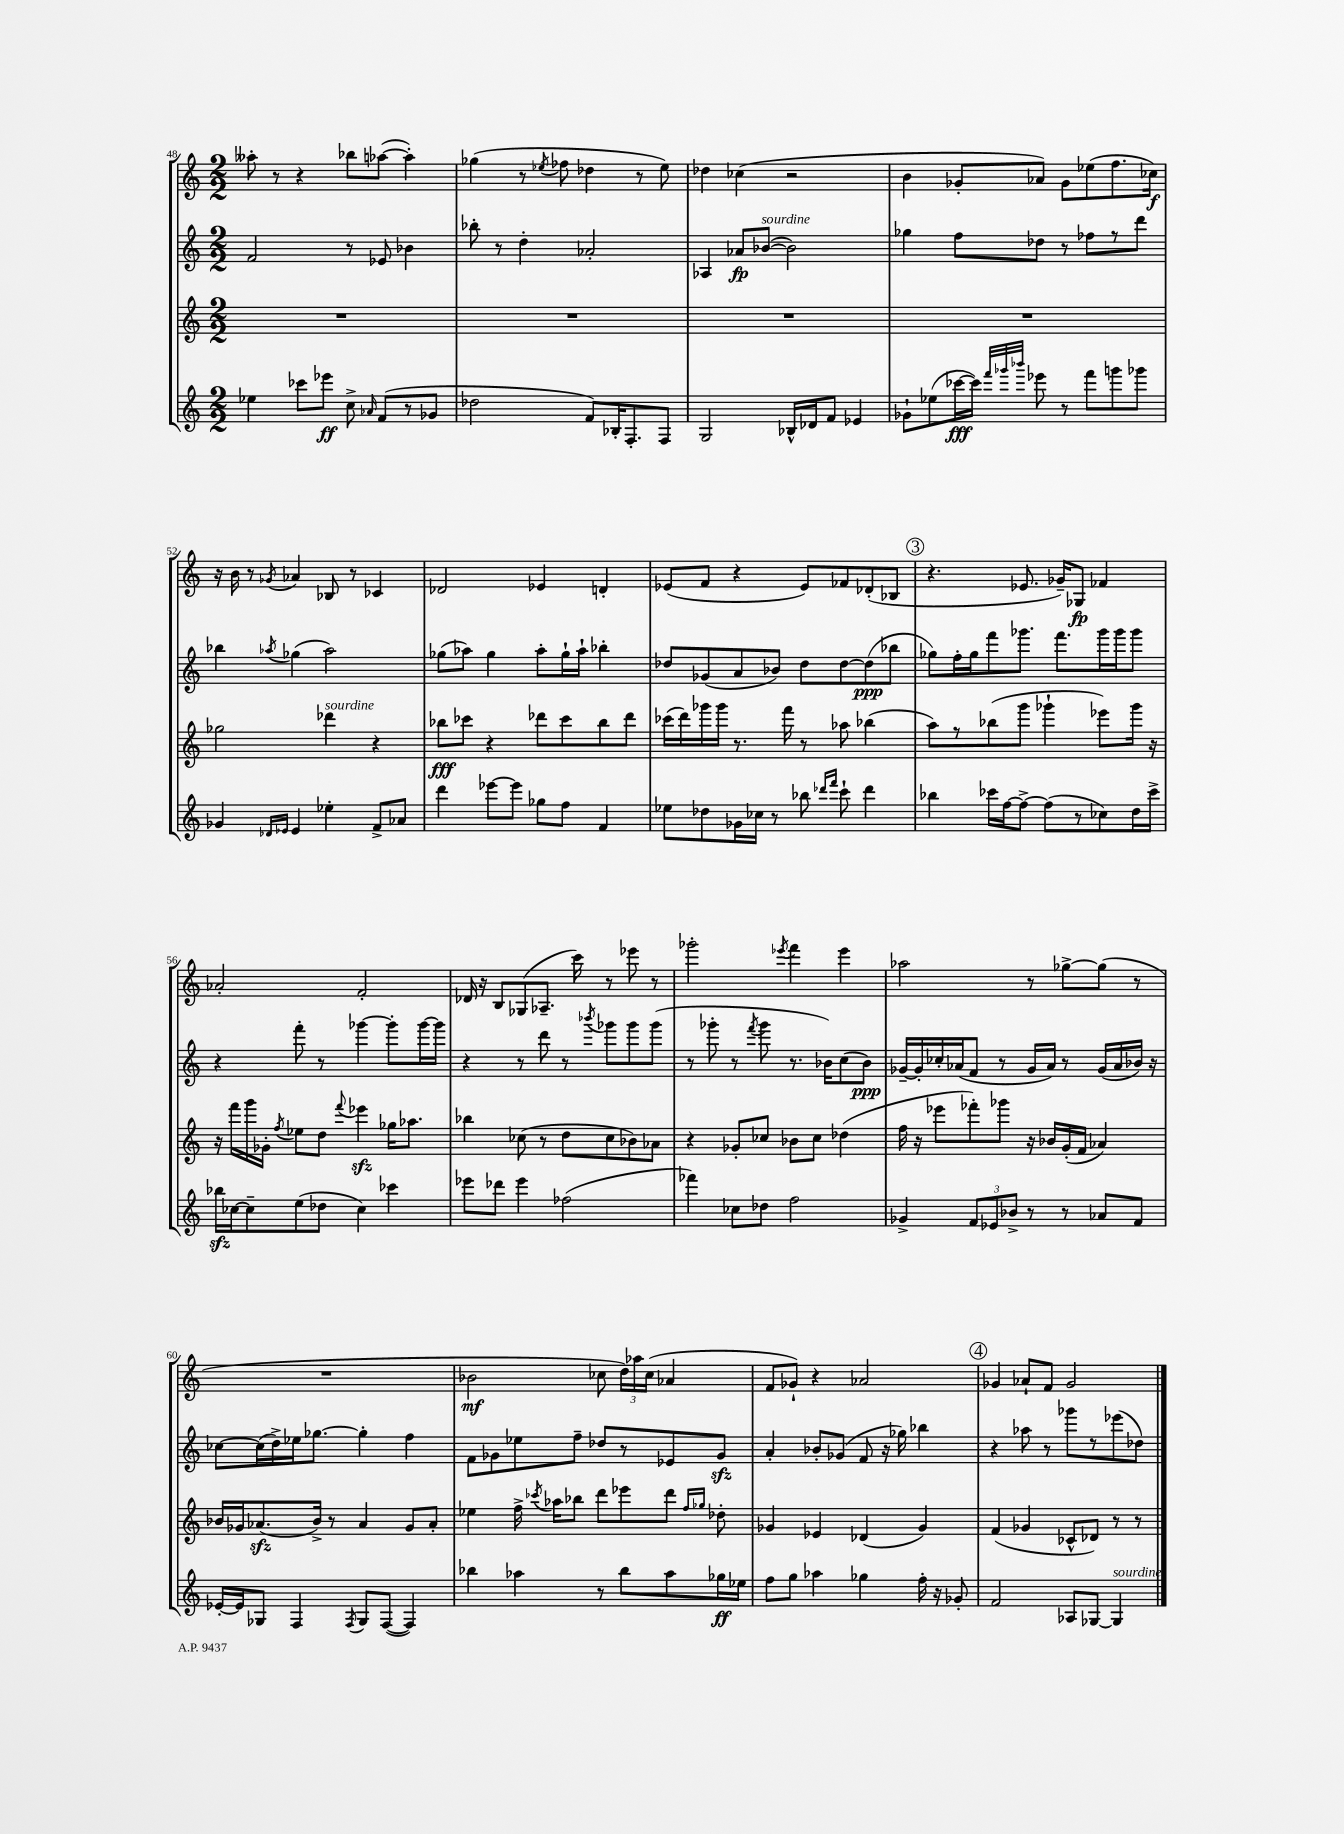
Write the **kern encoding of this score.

**kern	**kern	**kern	**kern
*staff4	*staff3	*staff2	*staff1
*clefG2	*clefG2	*clefG2	*clefG2
*k[]	*k[]	*k[]	*k[]
*M2/2	*M2/2	*M2/2	*M2/2
4ee-\	1r	2f/	8aa--'\
.	.	.	8r
8ccc-\L	.	.	4r
8eee-\J	.	.	.
8cc^\	.	8r	8bb-\L
16qqa-/	.	.	.
(8f/L	.	8e-/	([8aa-\J
8r	.	4b-\	4aa-'\])
8g-/J	.	.	.
=	=	=	=
2dd-\	1r	8bb-'\	(4gg-\
.	.	8r	.
.	.	4dd'\	8r
.	.	.	8qee-/
.	.	.	8ff-\
8f/L)	.	2a-'/	4dd-\
16B-'/K	.	.	.
8.F'/	.	.	.
.	.	.	8r
8F/J	.	.	8ee-\)
=	=	=	=
2G/	1r	4A-/	4dd-\
.	.	8a-/L	(4cc-\
.	.	([8b-/J	.
16B-^^/LL	.	2b-\])	2r
16d-/J	.	.	.
8f/J	.	.	.
4e-/	.	.	.
=	=	=	=
8g-`\L	1r	4gg-\	4b\
(8ee-\	.	.	.
[16ccc-\L	.	8ff\L	8g-'/L
16ccc-\]JJ)	.	.	.
32qqfff/LLL	.	.	.
32qqggg-/	.	.	.
32qqbbb-/JJJ	.	.	.
8eee-\	.	8dd-\J	8a-/J)
8r	.	8r	8g-\L
8fff\L	.	8ff-\L	(8ee-\
8ggg\	.	8r	8.ff\
8ggg-\J	.	8ddd\J	.
.	.	.	16cc-\Jk)
=	=	=	=
4g-/	2gg-\	4bb-\	16r
.	.	.	16b\
.	.	.	8r
16qqd-/LL	.	.	.
16qqe-/JJ	.	8qaa-/	8qg-/
4e-/	.	(4gg-\	4a-/
4ee-'\	4ddd-\	2aa-\)	8B-/
.	.	.	8r
8f^/L	4r	.	4c-/
8a-/J	.	.	.
=	=	=	=
4ddd\	8bb-\L	(8gg-\L	2d-/
.	8ccc-\J	8aa-\J)	.
[8eee-\L	4r	4gg-\	.
8eee-\]J	.	.	.
8gg-\L	8ddd-\L	8aa-'\L	4e-/
8ff\J	8ccc-\	16gg-`\L	.
.	.	16aa-`\JJ	.
4f/	8bb-\	4bb-'\	4d'/
.	8ddd-\J	.	.
=	=	=	=
8ee-\L	(16ccc-\LL	8dd-/L	(8e-/L
.	16ddd\)	.	.
8dd-\	16ggg-\	(8g-/	8f/J
.	16ggg-\JJ	.	.
16g-\L	8.r	8a/	4r
16cc-\JJ	.	.	.
8r	.	8b-/J)	.
.	16fff\	.	.
8bb-\	8r	8dd-\L	8e-/L)
16qqddd-/LL	.	.	.
16qqfff/JJ	.	.	.
8ccc`\	8aa-\	[8dd-\	8f-/
4ddd-\	(4bb-\	(8dd-\]	(8d-'/
.	.	8bb-\J	8B-/J
=	=	=	=
4bb-\	8aa\L)	8gg-\L)	4.r
.	8r	16ff'\L	.
.	.	16gg-\J	.
16ccc-\LL	(8bb-\	8fff\	.
[16ff\J	.	.	.
8ff^\_J	8ggg\J	8.ggg-\J	8.e-/
(8ff\]L	4ggg-`\	.	.
.	.	8.fff\L	16g-~/LK)
8r	.	.	8G-/J
8cc-\)	8eee-\L)	16ggg-\L	4f-/
.	.	16ggg-\J	.
16dd\L	16ggg-\Jk	8ggg-\J	.
16ccc-^\JJ	16r	.	.
=	=	=	=
16bb-\LL	16r	4r	2a-'/
[16cc-\J	16fff\LL	.	.
8cc-~\]	16ggg\	.	.
.	16g-'\JJ	.	.
.	8qff/	.	.
(8ee\	8ee-\L	8fff'\	.
8dd-\J	8dd\J	8r	.
.	8qqfff/	.	.
4cc-\)	4eee-\	[4ggg-\	2f'/
4ccc-\	16gg-\LK	8ggg-'\]L	.
.	8.aa-\J	.	.
.	.	[16ggg-\L	.
.	.	16ggg-\]JJ	.
=	=	=	=
8eee-\L	4bb-\	4r	16d-/
.	.	.	16r
8ddd-\J	.	.	8B/L
4eee-\	(8cc-\	8r	(8G-/
.	8r	8ddd\	8.A-~/J
(2ff-\	8dd\L	8r	.
.	.	.	16ccc\)
.	.	8qbbb-/	.
.	8cc-\	8ggg-\L	8r
.	8b-\)	8ggg-\	8eee-\
.	8a-\J	(8ggg-\J	8r
=	=	=	=
4fff-\)	4r	8r	2ggg-'\
.	.	8ggg-'\	.
8cc-\L	8g-'/L	8r	.
.	.	8qfff/	.
8dd-\J	8cc-/J	8ggg-\	.
.	.	.	8qeee-/
2ff\	8b-\L	8.r	4fff\
.	8cc-\J	.	.
.	.	16b-\LK)	.
.	(4dd-\	(8cc\	4eee-\
.	.	8b-\J)	.
=	=	=	=
4g-^/	16ff\	[16g-~/LL	2aa-\
.	16r	16g-'/]	.
.	8eee-\L	16cc-'/	.
.	.	(16a-/J	.
12f/L	8fff-'\)	8f/J	.
12e-/	.	.	.
.	8ggg-\J	8r	.
12b-^/J	.	.	.
8r	16r	16g-/LL	8r
.	16b-/LL	16a-/JJ)	.
8r	(16g'/	8r	[8gg-^\L
.	16f/JJ	.	.
8a-/L	4a-/)	(16g-/LL	(8gg-\]J
.	.	16a-/	.
8f/J	.	16b-/JJ)	8r
.	.	16r	.
=	=	=	=
[16e-'/LL	16b-/LL	[8cc-\L	1r
16e-/]J	16g-/J	.	.
8G-/J	(8.a-/	(16cc-\]L	.
.	.	16dd^\)	.
4F/	.	16ee-\J	.
.	16b-^/Jk)	[8.gg-\J	.
.	8r	.	.
8qF/	.	.	.
8G-/L	4a-/	4gg-'\]	.
([8F/J	.	.	.
4F/])	8g-/L	4ff\	.
.	8a-'/J	.	.
=	=	=	=
4bb-\	4ee-\	8f\L	2b-\
.	.	8g-\	.
4aa-\	16ff^\	8ee-\	.
.	8qccc-/	.	.
.	16aa-\LK	.	.
.	8bb-\J	8ff~\J	.
8r	8ddd\L	8dd-/L	8cc-\
8bb-\L	8eee-\	8r	24dd\LL)
.	.	.	24aa-\
.	.	.	(24cc-\JJ
8aa-\	8ddd\J	8e-/	4a-/
.	16qqff/LL	.	.
.	16qqgg-/JJ	.	.
16gg-\L	8dd-'\	8g-/J	.
16ee-\JJ	.	.	.
=	=	=	=
8ff\L	4g-/	4a'/	8f/L
8gg\J	.	.	8g-`/J)
4aa-\	4e-/	8b-'/L	4r
.	.	(8g-/J	.
4gg-\	(4d-/	8f/	2a-/
.	.	16r	.
.	.	16gg-\)	.
16ff'\	4g-/)	4bb-\	.
16r	.	.	.
8g-'/	.	.	.
=	=	=	=
2f/	(4f/	4r	4g-/
.	4g-/	8aa-\	8a-`/L
.	.	8r	8f/J
8A-/L	8c-^^/L	8ggg-\L	2g-/
[8G-/J	8d-/J)	8r	.
4G-/]	8r	(8eee-\	.
.	8r	8dd-\J)	.
==	==	==	==
*-	*-	*-	*-
